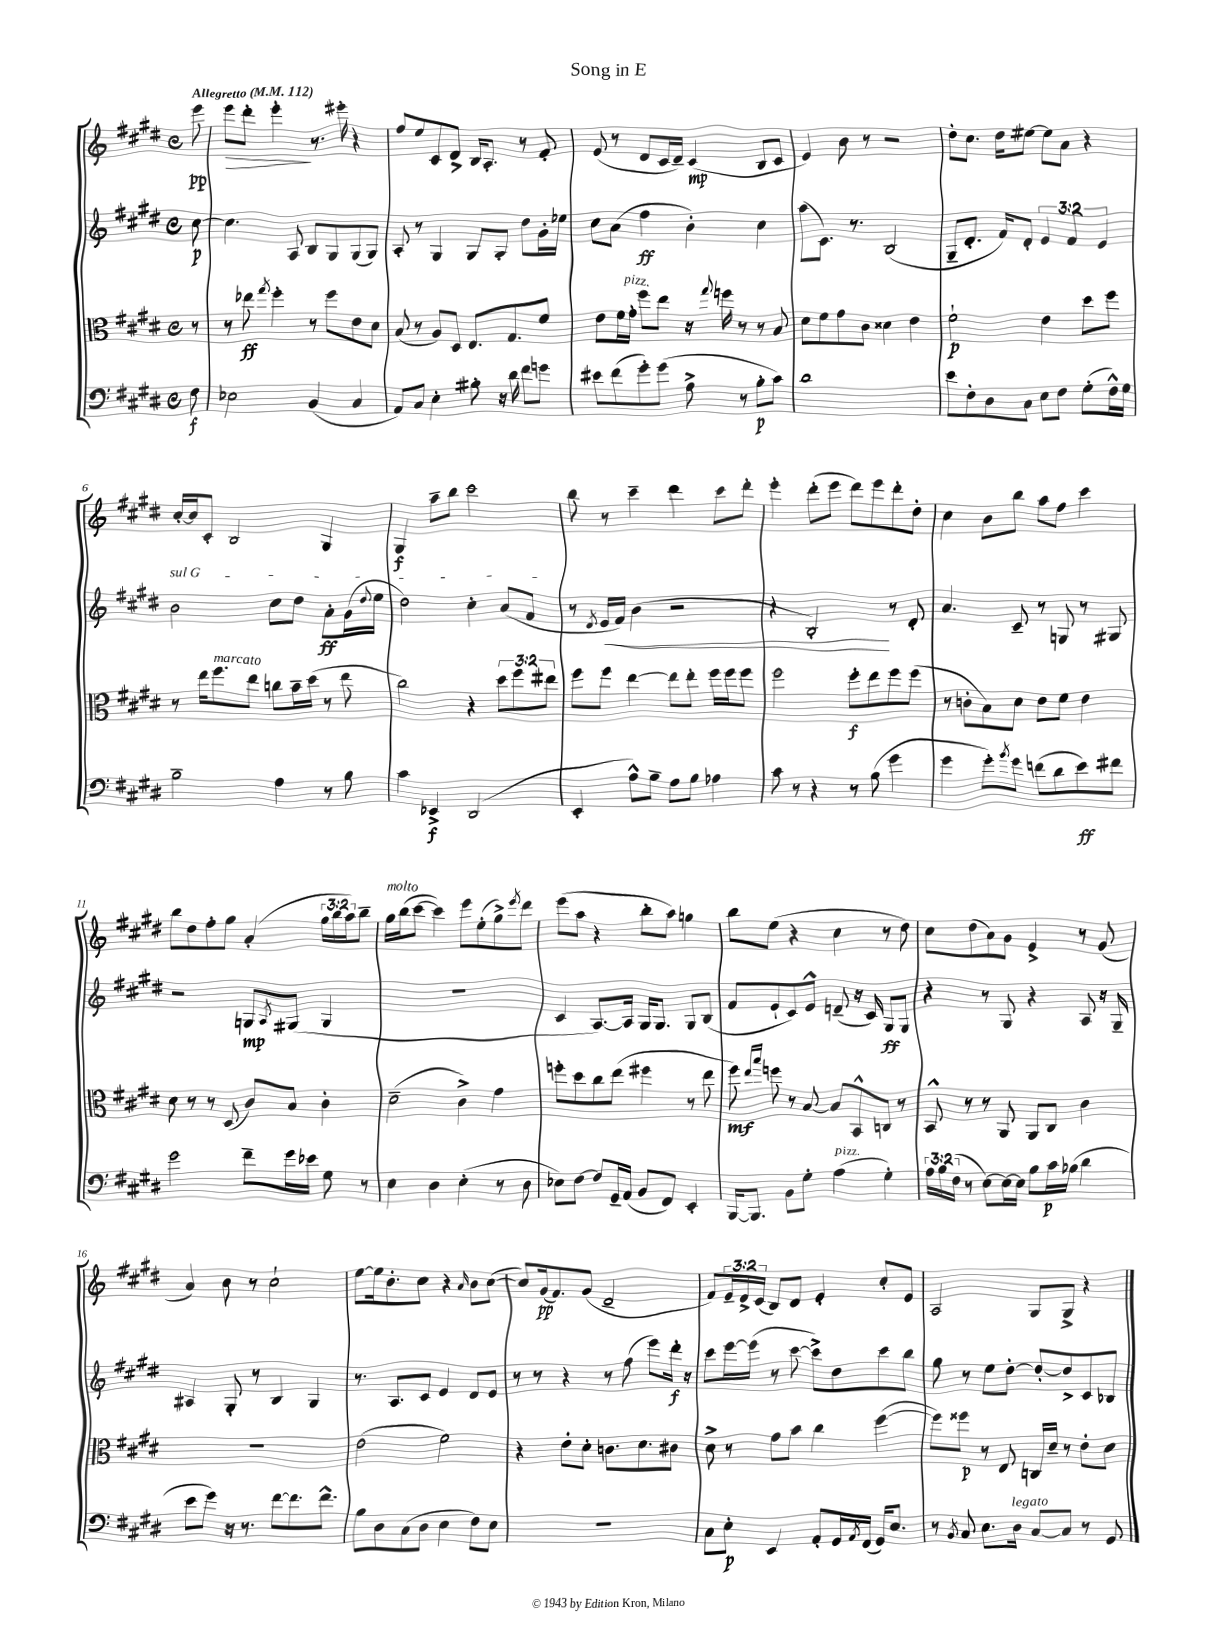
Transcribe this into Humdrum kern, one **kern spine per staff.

**kern	**dynam	**kern	**dynam	**kern	**dynam	**kern	**dynam
*part4	*part4	*part3	*part3	*part2	*part2	*part1	*part1
*staff4	*staff4	*staff3	*staff3	*staff2	*staff2	*staff1	*staff1
*clefF4	*	*clefC3	*	*clefG2	*	*clefG2	*
*k[f#c#g#d#]	*	*k[f#c#g#d#]	*	*k[f#c#g#d#]	*	*k[f#c#g#d#]	*
*M4/4	*	*M4/4	*	*M4/4	*	*M4/4	*
*met(c)	*	*met(c)	*	*met(c)	*	*met(c)	*
*MM112	*	*MM112	*	*MM112	*	*MM112	*
=	=	=	=	=	=	=	=
!	!	!	!	!	!	!LO:TX:a:B:t=Allegretto	!
8F#\	f	8r	.	[8cc#\	p	8eee\	pp
=1	=1	=1	=1	=1	=1	=1	=1
!	!	!	!	!	!	!	!LO:HP:b
2E-X\	.	8r	.	4.cc#\]	.	8eee\L	>
.	.	8ee-X\	ff	.	.	8ddd#'\J	.
.	.	8qgg#/	.	.	.	.	.
.	.	4ff#'\	.	.	.	4eee'\	.
.	.	.	.	8A/	.	.	.
(4BB/	.	8r	.	8B/L	.	8.r	]
.	.	8ff#\L	.	8G#/	.	.	.
.	.	.	.	.	.	16eee#X'\	.
4C#/	.	8e\	.	(8G#/	.	4r	.
.	.	8d#\J	.	8G#/J)	.	.	.
=2	=2	=2	=2	=2	=2	=2	=2
8AA/L)	.	(8B/	.	8A'/	.	8ff#/L	.
8C#/J	.	8r	.	8r	.	8ee/	.
4E'\	.	8A/L)	.	4G#/	.	8c#/	.
.	.	8D#/J	.	.	.	8d#^/J	.
8B#X'\	.	8.E/L	.	8G#/L	.	16B/KL	.
.	.	.	.	.	.	8.A'/J	.
16r	.	.	.	8G#'/J	.	.	.
16d#\	.	8.G#/	.	.	.	.	.
8f#\L	.	.	.	8dd#\L	.	8r	.
8gn\J	.	8f#/J	.	16g#'\L	.	8f#'/	.
.	.	.	.	16ee-X\JJ	.	.	.
=3	=3	=3	=3	=3	=3	=3	=3
8e#X\L	.	8e\L	.	8cc#\L	.	(8e/	.
(8f#\	.	16f#\L	.	(8a\J	.	8r	.
!	!	!LO:TX:a:i:t=pizz.	!	!	!	!	!
.	.	16g#'\JJ	.	.	.	.	.
8g#'\)	.	8ff#\L	.	4ff#\	ff	8d#/L	.
(8g#\J	.	8ee\J	.	.	.	16c#/L	.
.	.	.	.	.	.	16d#~/JJ)	.
8A^\	.	16r	.	4b'\)	.	(4c#/	mp
.	.	8qqgg#/	.	.	.	.	.
.	.	16ffn\	.	.	.	.	.
8r	.	8r	.	.	.	.	.
8B'\L	p	8r	.	4cc#\	.	8B/L	.
8c#\J)	.	8B/	.	.	.	8c#/J	.
=4	=4	=4	=4	=4	=4	=4	=4
1d#	.	8d#\L	.	(8aa\L	.	4e/)	.
.	.	8f#\	.	8.c#\J)	.	.	.
.	.	8g#\	.	.	.	8b\	.
.	.	.	.	8.r	.	.	.
.	.	8c#\J	.	.	.	8r	.
.	.	4d##X\	.	(2B/	.	2r	.
.	.	4e\	.	.	.	.	.
=5	=5	=5	=5	=5	=5	=5	=5
8e\L	.	2f#`\	p	8G#~/L	.	8dd#'\L	.
8F#'\	.	.	.	8.d#'/J	.	8.cc#\J	.
8D#\	.	.	.	.	.	.	.
.	.	.	.	16f#/KL)	.	16dd#\KL	.
8C#\J	.	.	.	8d#'/J	.	[8ee#X\J	.
8E\L	.	4e\	.	6e/	.	8ee#\L]	.
8F#\J	.	.	.	.	.	8a\J	.
.	.	.	.	6f#/	.	.	.
(8G#'\L	.	8dd#\L	.	.	.	4r	.
.	.	.	.	6e/	.	.	.
16F#^^\L)	.	8ff#\J	.	.	.	.	.
16G#\JJ	.	.	.	.	.	.	.
!!LO:LB:g=z
=6	=6	=6	=6	=6	=6	=6	=6
!	!	!	!	!LO:TX:a:i:t=sul G	!	!	!
2B~\	.	8r	.	2b\	.	[16cc#'/LL	.
.	.	.	.	.	.	16cc#/J]	.
.	.	16ee\KL	.	.	.	8c#'/J	.
!	!	!LO:TX:a:i:t=marcato	!	!	!	!	!
.	.	8.ff#\	.	.	.	.	.
.	.	.	.	.	.	2B/	.
.	.	8ee\J	.	.	.	.	.
4A\	.	8ccn\L	.	8cc#\L	.	.	.
.	.	16b~\L	.	8dd#\J	.	.	.
.	.	(16dd#\JJ	.	.	.	.	.
8r	.	8r	.	8a'\L	ff	4G#/	.
8B\	.	8ee\	.	(16g#\L	.	.	.
.	.	.	.	8qqdd#/	.	.	.
.	.	.	.	16ee\JJ	.	.	.
=7	=7	=7	=7	=7	=7	=7	=7
4c#\	.	2cc#\)	.	2dd#\)	.	4G#/	f
4EE-X^/	f	.	.	.	.	8aa~\L	.
.	.	.	.	.	.	8bb\J	.
(2DD#/	.	4r	.	4cc#'\	.	2ccc#\	.
.	.	12dd#\L	.	(8a/L	.	.	.
.	.	12ff#\	.	.	.	.	.
.	.	.	.	8f#/J	.	.	.
.	.	12ee#X\J	.	.	.	.	.
=8	=8	=8	=8	=8	=8	=8	=8
4EE'/	.	8ff#\L	.	8r	.	8bb\	.
.	.	.	.	8qd#/	.	.	.
!	!	!	!	!	!LO:HP:b	!	!
.	.	8ff#\J	.	16e/LL	<	8r	.
.	.	.	.	16f#/JJ)	.	.	.
8A^^\L)	.	[4ee\	.	(4b\	.	4ccc#~\	.
8B~\J	.	.	.	.	.	.	.
8A\L	.	8ee\L]	.	2r	.	4ddd#\	.
8B\J	.	8ee'\J	.	.	.	.	.
4A-X\	.	16ff#\LL	.	.	.	8ccc#\L	.
.	.	16ff#\J	.	.	.	.	.
.	.	8ff#\J	.	.	.	8ddd#'\J	.
=9	=9	=9	=9	=9	=9	=9	=9
8c#\	.	2ff#\	.	4r	.	4eee'\	.
8r	.	.	.	.	.	.	.
4r	.	.	.	2B'/)	.	(8ddd#'\L	.
.	.	.	.	.	.	8eee\J	.
8r	.	8ff#'\L	f	.	.	8ddd#\L)	.
(8B\	.	8ee\	.	.	.	8eee\	.
4g#\	.	8ff#\	.	8r	[	8ddd#'\	.
.	.	(8ff#\J	.	8d#'/	.	8dd#'\J	.
=10	=10	=10	=10	=10	=10	=10	=10
4g#\	.	8r	.	4.a/	.	4cc#\	.
.	.	8cn'\L	.	.	.	.	.
8g#'\L)	.	8B\)	.	.	.	8b\L	.
8qb/	.	.	.	.	.	.	.
8g#\J	.	8d#\J	.	8c#~/	.	8bb\J	.
(8fn\L	.	8e\L	.	8r	.	8aa\L	.
8d#\	.	8f#\J	.	8Gn/	.	8ff#\J	.
8e\)	ff	4e\	.	8r	.	4ccc#\	.
8f#X\J	.	.	.	8G#X/	.	.	.
!!LO:LB:g=z
=11	=11	=11	=11	=11	=11	=11	=11
2g#\	.	8d#\	.	2r	.	8bb\L	.
.	.	8r	.	.	.	8dd#\	.
.	.	8r	.	.	.	8ff#'\	.
.	.	(8D#/	.	.	.	8gg#\J	.
8f#~\L	.	8c#/L)	.	8Gn/L	mp	(4a'/	.
.	.	.	.	8qA/	.	.	.
16g#\L	.	8B/J	.	(8G#X/J	.	.	.
16e-X\JJ	.	.	.	.	.	.	.
8G#\	.	4c#'\	.	4G#/	.	24gg#\LL	.
.	.	.	.	.	.	24bb\	.
.	.	.	.	.	.	24aa\J)	.
8r	.	.	.	.	.	8bb~\J	.
=12	=12	=12	=12	=12	=12	=12	=12
!	!	!	!	!	!	!LO:TX:a:i:t=molto	!
4E\	.	(2d#~\	.	1r	.	16gg#\LL	.
.	.	.	.	.	.	(16bb\J	.
.	.	.	.	.	.	[8ccc#\J	.
4D#\	.	.	.	.	.	4ccc#\])	.
(4E'\	.	4c#^\)	.	.	.	8eee\L	.
.	.	.	.	.	.	(8ee'\	.
8r	.	4g#\	.	.	.	8gg#^\)	.
.	.	.	.	.	.	8qeee/	.
8D#\	.	.	.	.	.	8ddd#\J	.
=13	=13	=13	=13	=13	=13	=13	=13
8E-X\L)	.	8ffn'\L	.	4c#/	.	(8eee\L	.
[8F#\J	.	8dd#\	.	.	.	8aa\J	.
8F#/L]	.	8cc#\	.	[8.A/L)	.	4r	.
16GG#~/L	.	(8ee\J	.	.	.	.	.
(16AA/JJ	.	.	.	16A/Jk]	.	.	.
8BB/L	.	4ff#X\	.	16G#/KL	.	8bb'\L	.
.	.	.	.	8.G#/J	.	.	.
8FF#/J)	.	.	.	.	.	8aa\J)	.
4EE'/	.	8r	.	8G#/L	.	4ggn\	.
.	.	8ee\	.	(8B/J	.	.	.
=14	=14	=14	=14	=14	=14	=14	=14
[16BBB/KL	.	8ff#\)	mf	8f#/L	.	8bb\L	.
8.BBB/J]	.	.	.	.	.	.	.
.	.	16qqee/LL	.	.	.	.	.
.	.	16qqbb/JJ	.	.	.	.	.
.	.	8ffn\	.	8e`/	.	(8ee\J	.
8BB\L	.	8r	.	8c#/)	.	4r	.
8G#'\J	.	[8B/	.	8e^^/J	.	.	.
!LO:TX:a:i:t=pizz.	!	!	!	!	!	!	!
(4A\	.	8B/L]	.	(8dn~/	.	4cc#\	.
.	.	8BB^^/	.	16r	.	.	.
.	.	.	.	16c#/)	.	.	.
4G#'\)	.	8Cn/J	.	8G#/L	ff	8r	.
.	.	8r	.	8G#/J	.	8dd#\)	.
=15	=15	=15	=15	=15	=15	=15	=15
24A\LL	.	8BB^^/	.	4r	.	8cc#\L	.
24B\	.	.	.	.	.	.	.
(24F#\JJ	.	.	.	.	.	.	.
8r	.	8r	.	.	.	(8dd#\	.
[8E\L)	.	8r	.	8r	.	8a\)	.
16E\L_	.	8AA/	.	8G#/	.	8g#\J	.
16E\JJ]	.	.	.	.	.	.	.
8B\L	.	8AA/L	.	4r	.	4e^/	.
16c#\L	p	8C#/J	.	.	.	.	.
(16B-X\JJ	.	.	.	.	.	.	.
4d#\	.	4c#\	.	8A/	.	8r	.
.	.	.	.	16r	.	(8g#/	.
.	.	.	.	16G#~/	.	.	.
!!LO:LB:g=z
=16	=16	=16	=16	=16	=16	=16	=16
8e\L	.	1r	.	4A#X/	.	4a/)	.
8g#\J)	.	.	.	.	.	.	.
16r	.	.	.	8G#'/	.	8b\	.
8.r	.	.	.	.	.	.	.
.	.	.	.	8r	.	8r	.
[8f#\L	.	.	.	4B/	.	2cc#`\	.
8.f#\]	.	.	.	.	.	.	.
.	.	.	.	4G#/	.	.	.
8.f#^^\J	.	.	.	.	.	.	.
=17	=17	=17	=17	=17	=17	=17	=17
8B\L	.	(2e\	.	8.r	.	[8ee\L	.
8D#\	.	.	.	.	.	16ee\k]	.
.	.	.	.	8.A/L	.	8.b'\	.
(8C#\	.	.	.	.	.	.	.
8D#\J	.	.	.	8c#/J	.	8cc#\J	.
4E\	.	2f#\)	.	4e/	.	4r	.
.	.	.	.	.	.	16qqa/	.
8F#\L)	.	.	.	8d#/L	.	8b\L	.
8E\J	.	.	.	8e/J	.	([8cc#\J	.
=18	=18	=18	=18	=18	=18	=18	=18
1r	.	4r	.	8r	.	8cc#/L])	.
.	.	.	.	8r	.	(16g#/k	pp
.	.	.	.	.	.	8.f#/)	.
.	.	8e'\L	.	4r	.	.	.
.	.	8d#'\J	.	.	.	(8g#/J	.
.	.	8.cn\L	.	8r	.	2d#~/	.
.	.	.	.	(8ff#\	.	.	.
.	.	8.d#\	.	.	.	.	.
.	.	.	.	8eee\L)	.	.	.
.	.	8c#X\J	.	16ddd#'\Jk	f	.	.
.	.	.	.	16r	.	.	.
=19	=19	=19	=19	=19	=19	=19	=19
8C#\L	.	8d#^\	.	8ccc#\L	.	8f#/L)	.
8E'\J	p	8r	.	[16eee\L	.	24e~/L	.
.	.	.	.	.	.	24d#^/	.
.	.	.	.	(16eee\JJ]	.	.	.
.	.	.	.	.	.	(24c#/JJ	.
4EE/	.	8g#\L	.	8r	.	8B/L)	.
.	.	8b\J	.	[8ccc#\	.	8d#/J	.
8AA'/L	.	4cc#\	.	8ccc#^\L])	.	4e'/	.
16GG#/L	.	.	.	8dd#\	.	.	.
8qAA/	.	.	.	.	.	.	.
(16FF#/JJ	.	.	.	.	.	.	.
16GG#/KL)	.	([4ff#\	.	8ccc#\	.	8cc#'/L	.
8.E/J	.	.	.	.	.	.	.
.	.	.	.	8bb\J	.	8e/J	.
=20	=20	=20	=20	=20	=20	=20	=20
8r	.	8ff#\L])	.	8gg#\	.	2A/	.
8qBB/	.	.	.	.	.	.	.
8C#/	.	8ff##X\J	p	8r	.	.	.
8.E\L	.	8r	.	8ee\L	.	.	.
.	.	8E/	.	[8dd#'\J	.	.	.
!LO:TX:a:i:t=legato	!	!	!	!	!	!	!
16D#\Jk	.	.	.	.	.	.	.
[8C#/L	.	16Cn/LL	.	8dd#'/L_	.	8G#/L	.
.	.	16d#~/JJ	.	.	.	.	.
8C#/J]	.	8r	.	8dd#^/]	.	8G#^/J	.
8r	.	8e'\L	.	8c#/	.	4r	.
8GG#/	.	8d#\J	.	8B-X/J	.	.	.
==	==	==	==	==	==	==	==
*-	*-	*-	*-	*-	*-	*-	*-
